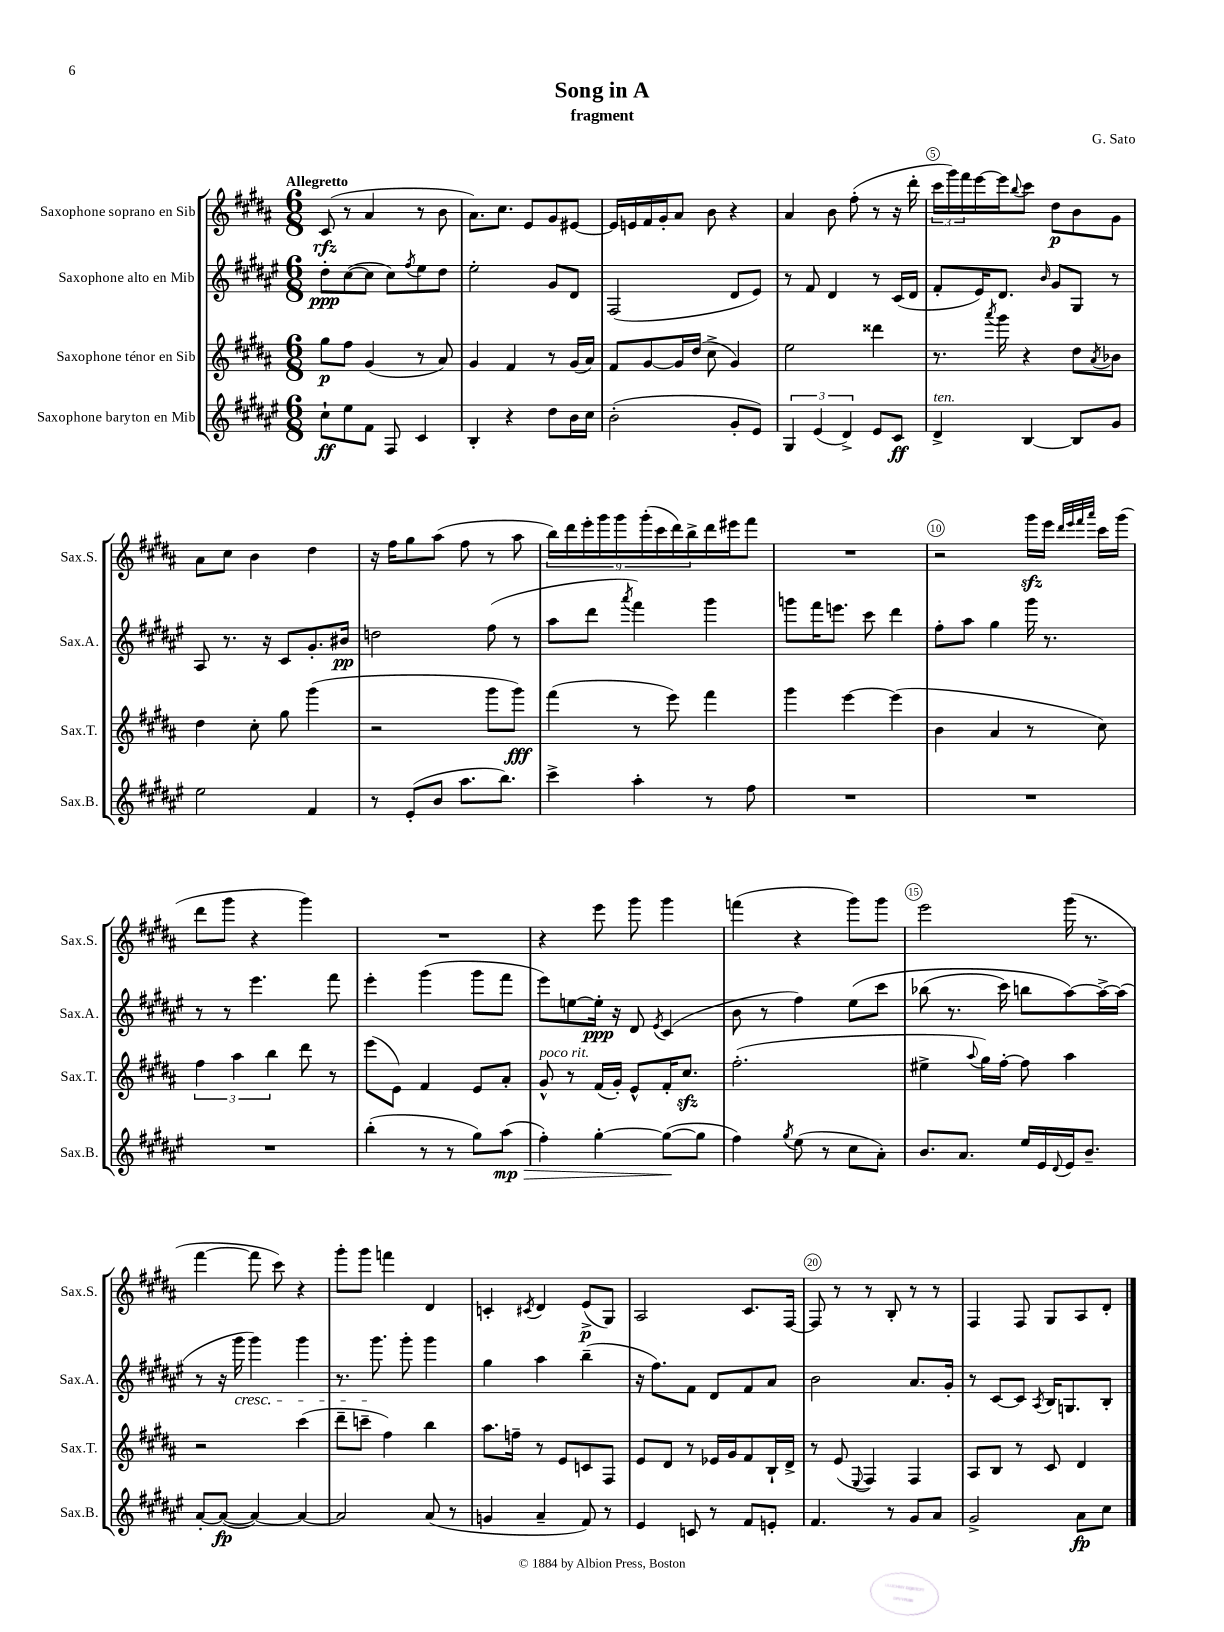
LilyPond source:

\header { title = "Song in A" composer = "G. Sato" subtitle = "fragment" }
<<
\new StaffGroup <<
\new Staff = "s0" \with { instrumentName = "Saxophone soprano en Sib" shortInstrumentName = "Sax.S." } {
    \clef treble \key b \major \numericTimeSignature \time 6/8 \tempo "Allegretto"
    cis'8\rfz( r8 ais'4 r8 b'8 |
    ais'8.) cis''8. e'8 gis'8 eis'8~ |
    eis'16 e'16 fis'16 gis'16-. ais'8 b'8 r4 |
    ais'4 b'8 fis''8-.( r8 r16 dis'''16-. |
    \tuplet 3/2 { cis'''16 gis'''16) fis'''16 } e'''16~ e'''16 \appoggiatura { b''8 } cis'''8 dis''8\p b'8 gis'8 |
    ais'8 cis''8 b'4 dis''4 |
    r16 fis''16 gis''8 ais''8( fis''8 r8 ais''8 |
    \tuplet 9/8 { b''16) dis'''16 e'''16-. gis'''16 gis'''16 gis'''16-.( cis'''16 dis'''16) b''16-> } dis'''16 eis'''16 fis'''8 |
    R2. |
    r2 gis'''16\sfz e'''16 \grace { dis'''32 e'''32 fis'''32 ais'''32 } cis'''16 gis'''16( |
    dis'''8 gis'''8 r4 gis'''4) |
    R2. |
    r4 e'''8 gis'''8 gis'''4 |
    f'''4( r4 gis'''8) gis'''8 |
    e'''2 gis'''16( r8. |
    fis'''4~ fis'''8 cis'''8) r4 |
    gis'''8-. gis'''8 f'''4 dis'4 |
    c'4-. \acciaccatura { cis'8 } dis'4 e'8->\p( gis8) |
    ais2 cis'8. fis16~ |
    fis8 r8 r8 b8-. r8 r8 |
    fis4 fis8 gis8 ais8 dis'8-. \bar "|." |
}
\new Staff = "s1" \with { instrumentName = "Saxophone alto en Mib" shortInstrumentName = "Sax.A." } {
    \clef treble \key fis \major \numericTimeSignature \time 6/8
    dis''8-.\ppp cis''8~( cis''8 cis''8) \acciaccatura { fis''8 } eis''8 dis''8 |
    eis''2-. gis'8 dis'8 |
    fis2( dis'8 eis'8) |
    r8 fis'8 dis'4 r8 cis'16( dis'16 |
    fis'8-. eis'16) dis'8. \grace { b'16 } gis'8 gis8 r8 |
    ais8 r8. r16 cis'8 gis'8.-. bis'16\pp |
    d''2 fis''8( r8 |
    ais''8 dis'''8 \acciaccatura { ais'''8 } fis'''4) gis'''4 |
    g'''8 fis'''16 e'''8. cis'''8 dis'''4 |
    fis''8-. ais''8 gis''4 gis'''16 r8. |
    r8 r8 eis'''4. fis'''8 |
    eis'''4-. gis'''4( gis'''8 fis'''8 |
    eis'''8) e''8~ e''16-.\ppp r16 dis'8 \acciaccatura { eis'8 } cis'4( |
    b'8 r8 fis''4) eis''8\( cis'''8 |
    bes''8( r8. cis'''16) b''8 ais''8~\) ais''16~-> ais''16( |
    r8 r16 gis'''16\cresc gis'''4) gis'''4 |
    r8. gis'''8.\! gis'''8-. gis'''4 |
    gis''4 ais''4 b''4--( |
    r16 fis''8.) fis'8 dis'8 fis'8 ais'8 |
    b'2 ais'8. gis'16-. |
    r8 cis'8~ cis'8 \acciaccatura { ais8 } b16 g8. b8-. \bar "|." |
}
\new Staff = "s2" \with { instrumentName = "Saxophone ténor en Sib" shortInstrumentName = "Sax.T." } {
    \clef treble \key b \major \numericTimeSignature \time 6/8
    gis''8\p fis''8 gis'4( r8 ais'8) |
    gis'4 fis'4 r8 gis'16( ais'16) |
    fis'8 gis'8~ gis'16 dis''16( cis''8-> gis'4) |
    e''2 disis'''4 |
    r8. \acciaccatura { ais'''8 } gis'''16 r4 dis''8 \acciaccatura { ais'8 } bes'8 |
    dis''4 cis''8-. gis''8 gis'''4( |
    r2 gis'''8 gis'''8\fff) |
    fis'''4( r8 e'''8) fis'''4 |
    gis'''4 e'''4~ e'''4( |
    b'4 ais'4 r8 cis''8) |
    \tuplet 3/2 { fis''4 ais''4 b''4 } dis'''8 r8 |
    e'''8( e'8) fis'4 e'8 ais'8-. |
    gis'8-^^\markup { \italic "poco rit." } r8 fis'16( gis'16-.) e'8-^ fis'16-. cis''8.\sfz |
    fis''2.-.( |
    eis''4-> \appoggiatura { ais''8 } gis''16) fis''16~-. fis''8 ais''4 |
    r2 cis'''4( |
    dis'''8-- c'''8-- fis''4) b''4 |
    ais''8. f''16-- r8 e'8 c'8 fis8 |
    e'8 dis'8 r8 ees'16 gis'16 fis'8 b16-! dis'16-> |
    r8 e'8( \appoggiatura { e8 } fis4) fis4 |
    ais8 b8 r8 cis'8 dis'4 \bar "|." |
}
\new Staff = "s3" \with { instrumentName = "Saxophone baryton en Mib" shortInstrumentName = "Sax.B." } {
    \clef treble \key fis \major \numericTimeSignature \time 6/8
    cis''8-!\ff eis''8 fis'8 fis8 cis'4 |
    b4-. r4 dis''8 b'16 cis''16 |
    b'2-.( gis'8-. eis'8) |
    \tuplet 3/2 { gis4 eis'4( dis'4->) } eis'8 cis'8\ff |
    dis'4->^\markup { \italic "ten." } b4~ b8 gis'8 |
    eis''2 fis'4 |
    r8 eis'8-.( b'8 ais''8. b''8.) |
    cis'''4-> ais''4-. r8 fis''8 |
    R2. |
    R2. |
    R2. |
    b''4-.( r8 r8 gis''8) ais''8\mp\>( |
    fis''4-.) gis''4~-. gis''8~\!( gis''8 |
    fis''4) \acciaccatura { gis''8 } eis''8( r8 cis''8 ais'8-.) |
    b'8. ais'8. eis''16 eis'16 \appoggiatura { dis'8 } eis'16 b'8.-- |
    ais'8~-. ais'8~\fp( ais'4~) ais'4~ |
    ais'2 ais'8( r8 |
    g'4 ais'4-- fis'8) r8 |
    eis'4 c'8 r8 fis'8 e'8-. |
    fis'4. r8 gis'8 ais'8 |
    gis'2-> ais'8\fp cis''8 \bar "|." |
}
>>
>>
\layout { \context { \Score \override BarNumber.break-visibility = ##(#f #t #t) barNumberVisibility = #(every-nth-bar-number-visible 5) \override BarNumber.stencil = #(make-stencil-circler 0.1 0.3 ly:text-interface::print) } }
